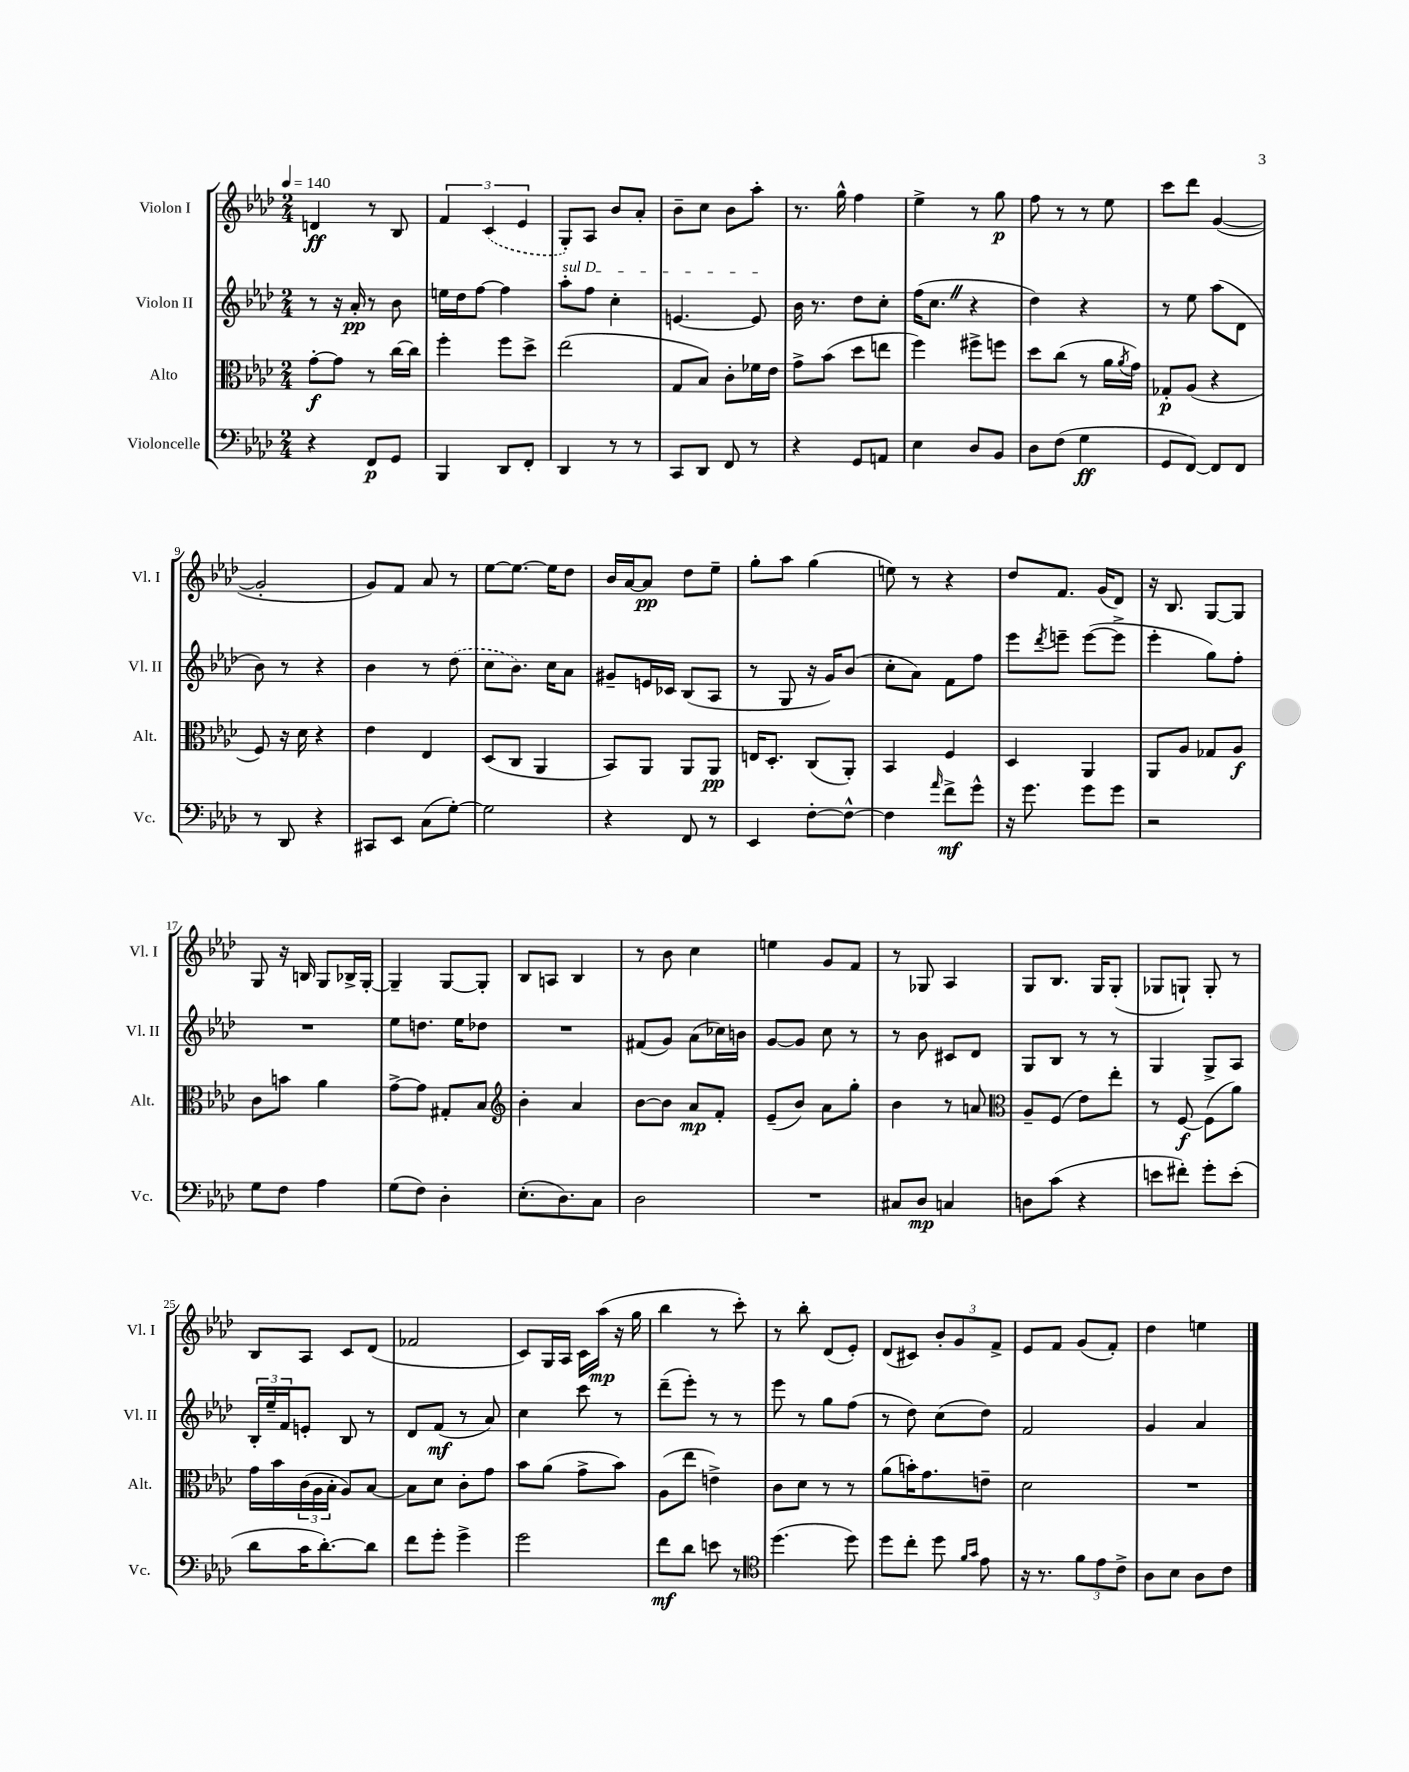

**kern	**dynam	**kern	**dynam	**kern	**dynam	**kern	**dynam
*part4	*part4	*part3	*part3	*part2	*part2	*part1	*part1
*staff4	*staff4	*staff3	*staff3	*staff2	*staff2	*staff1	*staff1
*I"Violoncelle	*	*I"Alto	*	*I"Violon II	*	*I"Violon I	*
*I'Vc.	*	*I'Alt.	*	*I'Vl. II	*	*I'Vl. I	*
*clefF4	*	*clefC3	*	*clefG2	*	*clefG2	*
*k[b-e-a-d-]	*	*k[b-e-a-d-]	*	*k[b-e-a-d-]	*	*k[b-e-a-d-]	*
*M2/4	*	*M2/4	*	*M2/4	*	*M2/4	*
*MM140	*	*MM140	*	*MM140	*	*MM140	*
=1	=1	=1	=1	=1	=1	=1	=1
4r	.	[8g'\L	f	8r	.	4dn/	ff
.	.	8g\J]	.	16r	.	.	.
.	.	.	.	16a-'/	pp	.	.
8FF/L	p	8r	.	8r	.	8r	.
8GG/J	.	[16cc\LL	.	8b-\	.	8B-/	.
.	.	16cc\JJ]	.	.	.	.	.
=2	=2	=2	=2	=2	=2	=2	=2
4BBB-/	.	4ff'\	.	16een\LL	.	6f/	.
.	.	.	.	16dd-\J	.	.	.
.	.	.	.	[8ff\J	.	.	.
.	.	.	.	.	.	(6c/	.
8DD-/L	.	8ff\L	.	4ff\]	.	.	.
.	.	.	.	.	.	6e-/	.
8FF'/J	.	8dd-^\J	.	.	.	.	.
=3	=3	=3	=3	=3	=3	=3	=3
!	!	!	!	!LO:TX:a:i:t=sul D	!	!	!
4DD-/	.	(2ee-\	.	8aa-'\L	.	8G'/L)	.
.	.	.	.	8ff\J	.	8A-/J	.
8r	.	.	.	4cc'\	.	8b-/L	.
8r	.	.	.	.	.	8a-'/J	.
=4	=4	=4	=4	=4	=4	=4	=4
8CC/L	.	8G/L	.	[4.en/	.	8b-~\L	.
8DD-/J	.	8B-/J)	.	.	.	8cc\J	.
8FF/	.	8c'\L	.	.	.	8b-\L	.
8r	.	16f-X\L	.	8e/]	.	8aa-'\J	.
.	.	16e-\JJ	.	.	.	.	.
=5	=5	=5	=5	=5	=5	=5	=5
4r	.	8g^\L	.	16b-\	.	8.r	.
.	.	.	.	8.r	.	.	.
.	.	(8b-\J	.	.	.	.	.
.	.	.	.	.	.	16gg^^\	.
8GG/L	.	8dd-\L	.	8dd-\L	.	4ff\	.
8AAn/J	.	8een\J	.	8cc'\J	.	.	.
=6	=6	=6	=6	=6	=6	=6	=6
4E-\	.	4ff\)	.	(16ff\KL	.	4ee-^\	.
.	.	.	.	8.ccZ\J	.	.	.
8D-/L	.	8ff#X^\L	.	4r	.	8r	.
8BB-/J	.	8ffn\J	.	.	.	8gg\	p
=7	=7	=7	=7	=7	=7	=7	=7
8D-\L	.	8dd-\L	.	4dd-\)	.	8ff\	.
(8F\J	.	(8cc\J	.	.	.	8r	.
4G\	ff	8r	.	4r	.	8r	.
.	.	16a-\LL	.	.	.	8ee-\	.
.	.	8qa-/	.	.	.	.	.
.	.	16g\JJ)	.	.	.	.	.
=8	=8	=8	=8	=8	=8	=8	=8
8GG/L	.	8G-X'/L	p	8r	.	8ccc\L	.
[8FF/J)	.	(8A-/J	.	8ee-\	.	8ddd-\J	.
8FF/L]	.	4r	.	(8aa-\L	.	([4g/	.
8FF/J	.	.	.	8d-\J	.	.	.
!!LO:LB:g=z
=9	=9	=9	=9	=9	=9	=9	=9
8r	.	8F/)	.	8b-\)	.	2g'/]	.
8DD-/	.	16r	.	8r	.	.	.
.	.	16d-\	.	.	.	.	.
4r	.	4r	.	4r	.	.	.
=10	=10	=10	=10	=10	=10	=10	=10
8CC#X/L	.	4e-\	.	4b-\	.	8g/L)	.
8EE-/J	.	.	.	.	.	8f/J	.
(8C\L	.	4E-/	.	8r	.	8a-/	.
[8G'\J)	.	.	.	(8dd-\	.	8r	.
=11	=11	=11	=11	=11	=11	=11	=11
2G\]	.	(8D-/L	.	8cc\L	.	[8ee-\L	.
.	.	8C/J	.	8.b-\J)	.	8.ee-\J_	.
.	.	4AA-/	.	.	.	.	.
.	.	.	.	16cc\KL	.	16ee-\KL]	.
.	.	.	.	8a-\J	.	8dd-\J	.
=12	=12	=12	=12	=12	=12	=12	=12
4r	.	8BB-/L)	.	8g#X~/L	.	16b-/LL	.
.	.	.	.	.	.	[16a-/J	.
.	.	8AA-/J	.	16en/L	.	8a-/J]	pp
.	.	.	.	16c-X/JJ	.	.	.
8FF/	.	8AA-/L	.	(8B-/L	.	8dd-\L	.
8r	.	8AA-/J	pp	8A-/J	.	8ee-~\J	.
=13	=13	=13	=13	=13	=13	=13	=13
4EE-/	.	16En/KL	.	8r	.	8gg'\L	.
.	.	8.D-'/J	.	.	.	.	.
.	.	.	.	8G/	.	8aa-\J	.
[8F'\L	.	(8C/L	.	16r	.	(4gg\	.
.	.	.	.	16g/KL)	.	.	.
8F^^\J_	.	8AA-'/J)	.	(8b-/J	.	.	.
=14	=14	=14	=14	=14	=14	=14	=14
4F\]	.	4BB-/	.	8cc'\L	.	8een\)	.
.	.	.	.	8a-\J)	.	8r	.
16qqa-/	.	.	.	.	.	.	.
8f^\L	mf	4F/	.	8f\L	.	4r	.
8g^^\J	.	.	.	8ff\J	.	.	.
=15	=15	=15	=15	=15	=15	=15	=15
16r	.	4D-/	.	8eee-\L	.	8dd-/L	.
8.g\	.	.	.	.	.	.	.
.	.	.	.	8qddd-/	.	.	.
.	.	.	.	8eeen~\J	.	8.f/J	.
8g\L	.	4AA-/	.	([8eee\L	.	.	.
.	.	.	.	.	.	(16g/KL	.
8g\J	.	.	.	8eee^\J]	.	8d-/J)	.
=16	=16	=16	=16	=16	=16	=16	=16
2r	.	8AA-/L	.	4eee-'\	.	16r	.
.	.	.	.	.	.	8.B-/	.
.	.	8A-/J	.	.	.	.	.
.	.	8G-X/L	.	8gg\L)	.	[8G/L	.
.	.	8A-/J	f	8ff'\J	.	8G/J]	.
!!LO:LB:g=z
=17	=17	=17	=17	=17	=17	=17	=17
8G\L	.	8c\L	.	2r	.	8G/	.
8F\J	.	8bn\J	.	.	.	16r	.
.	.	.	.	.	.	16Bn/	.
4A-\	.	4a-\	.	.	.	8G/L	.
.	.	.	.	.	.	16B-X^/L	.
.	.	.	.	.	.	[16G'/JJ	.
=18	=18	=18	=18	=18	=18	=18	=18
(8G\L	.	[8g^\L	.	8ee-\L	.	4G~/]	.
8F\J)	.	8g\J]	.	8.ddn\J	.	.	.
4D-'\	.	8G#X'/L	.	.	.	[8G/L	.
.	.	.	.	16ee-\KL	.	.	.
.	.	8B-/J	.	8dd-X\J	.	8G'/J]	.
=19	=19	=19	=19	=19	=19	=19	=19
*	*	*clefG2	*	*	*	*	*
(8.E-'\L	.	4b-'\	.	2r	.	8B-/L	.
.	.	.	.	.	.	8An/J	.
8.D-\)	.	.	.	.	.	.	.
.	.	4a-/	.	.	.	4B-/	.
8C\J	.	.	.	.	.	.	.
=20	=20	=20	=20	=20	=20	=20	=20
2D-\	.	[8b-\L	.	(8f#X/L	.	8r	.
.	.	8b-\J]	.	8g/J)	.	8b-\	.
.	.	8a-/L	mp	(8a-\L	.	4cc\	.
.	.	8f'/J	.	16cc-X\L)	.	.	.
.	.	.	.	16bn\JJ	.	.	.
=21	=21	=21	=21	=21	=21	=21	=21
2r	.	(8e-~/L	.	[8g/L	.	4een\	.
.	.	8b-/J)	.	8g/J]	.	.	.
.	.	8a-\L	.	8cc\	.	8g/L	.
.	.	8gg'\J	.	8r	.	8f/J	.
=22	=22	=22	=22	=22	=22	=22	=22
8C#X/L	.	4b-\	.	8r	.	8r	.
8D-/J	mp	.	.	8b-\	.	8G-X/	.
4Cn/	.	8r	.	8c#X/L	.	4A-/	.
.	.	8an/	.	8d-/J	.	.	.
=23	=23	=23	=23	=23	=23	=23	=23
*	*	*clefC3	*	*	*	*	*
8Dn\L	.	8A-~/L	.	8G/L	.	8G/L	.
(8c\J	.	(8F/J	.	8B-/J	.	8.B-/J	.
4r	.	8e-\L)	.	8r	.	.	.
.	.	.	.	.	.	16G/KL	.
.	.	8ee-'\J	.	8r	.	(8G'/J	.
=24	=24	=24	=24	=24	=24	=24	=24
8en\L	.	8r	.	4G/	.	8G-X/L	.
8f#X'\J)	.	[8F/	f	.	.	8Gn`/J)	.
8g'\L	.	(8F\L]	.	8G^/L	.	8G'/	.
(8e'\J	.	8a-\J)	.	8A-/J	.	8r	.
!!LO:LB:g=z
=25	=25	=25	=25	=25	=25	=25	=25
8d-\L	.	16g\LL	.	24B-'/LL	.	8B-/L	.
.	.	.	.	24ee-~/	.	.	.
.	.	16b-\	.	.	.	.	.
.	.	.	.	24f/J	.	.	.
16c\K	.	(24c\	.	8en'/J	.	8A-/J	.
.	.	24A-\	.	.	.	.	.
[8.d-'\)	.	.	.	.	.	.	.
.	.	24B-'\JJ	.	.	.	.	.
.	.	8A-/L)	.	8B-/	.	8c/L	.
8d-\J]	.	[8B-/J	.	8r	.	(8d-/J	.
=26	=26	=26	=26	=26	=26	=26	=26
8f\L	.	8B-\L]	.	8d-/L	.	2f-X/	.
8g'\J	.	8d-\J	.	(8f/J	mf	.	.
4g^\	.	8c'\L	.	8r	.	.	.
.	.	8g\J	.	8a-/)	.	.	.
=27	=27	=27	=27	=27	=27	=27	=27
2g\	.	8b-\L	.	4cc\	.	8c/L)	.
.	.	(8a-\J	.	.	.	16G/L	.
.	.	.	.	.	.	16A-/JJ	.
.	.	8g^\L	.	8ccc\	.	16c\LL	.
.	.	.	.	.	.	(16aa-\JJ	mp
.	.	8b-\J)	.	8r	.	16r	.
.	.	.	.	.	.	16gg\	.
=28	=28	=28	=28	=28	=28	=28	=28
8f\L	mf	(8A-\L	.	(8ddd-~\L	.	4bb-\	.
8d-\J	.	8ee-\J	.	8eee-'\J)	.	.	.
8en\	.	4en^\)	.	8r	.	8r	.
8r	.	.	.	8r	.	8ccc'\)	.
=29	=29	=29	=29	=29	=29	=29	=29
*clefC4	*	*	*	*	*	*	*
(4.dd-\	.	8c\L	.	8eee-\	.	8r	.
.	.	8d-\J	.	8r	.	8bb-'\	.
.	.	8r	.	8gg\L	.	(8d-/L	.
8dd-\)	.	8r	.	(8ff\J	.	8e-'/J)	.
=30	=30	=30	=30	=30	=30	=30	=30
8dd-\L	.	(8a-\L	.	8r	.	(8d-/L	.
8cc'\J	.	16bn'\K)	.	8dd-\)	.	8c#X/J)	.
.	.	8.g\	.	.	.	.	.
8dd-\	.	.	.	(8cc\L	.	12b-'/L	.
.	.	.	.	.	.	12g/	.
16qqf/LL	.	.	.	.	.	.	.
16qqg/JJ	.	.	.	.	.	.	.
8e-\	.	8en~\J	.	8dd-\J)	.	.	.
.	.	.	.	.	.	12f^/J	.
=31	=31	=31	=31	=31	=31	=31	=31
16r	.	2d-\	.	2f/	.	8e-/L	.
8.r	.	.	.	.	.	.	.
.	.	.	.	.	.	8f/J	.
12f\L	.	.	.	.	.	(8g/L	.
12e-\	.	.	.	.	.	.	.
.	.	.	.	.	.	8f'/J)	.
12c^\J	.	.	.	.	.	.	.
=32	=32	=32	=32	=32	=32	=32	=32
8A-\L	.	2r	.	4g/	.	4dd-\	.
8B-\J	.	.	.	.	.	.	.
8A-\L	.	.	.	4a-/	.	4een\	.
8c\J	.	.	.	.	.	.	.
==	==	==	==	==	==	==	==
*-	*-	*-	*-	*-	*-	*-	*-
